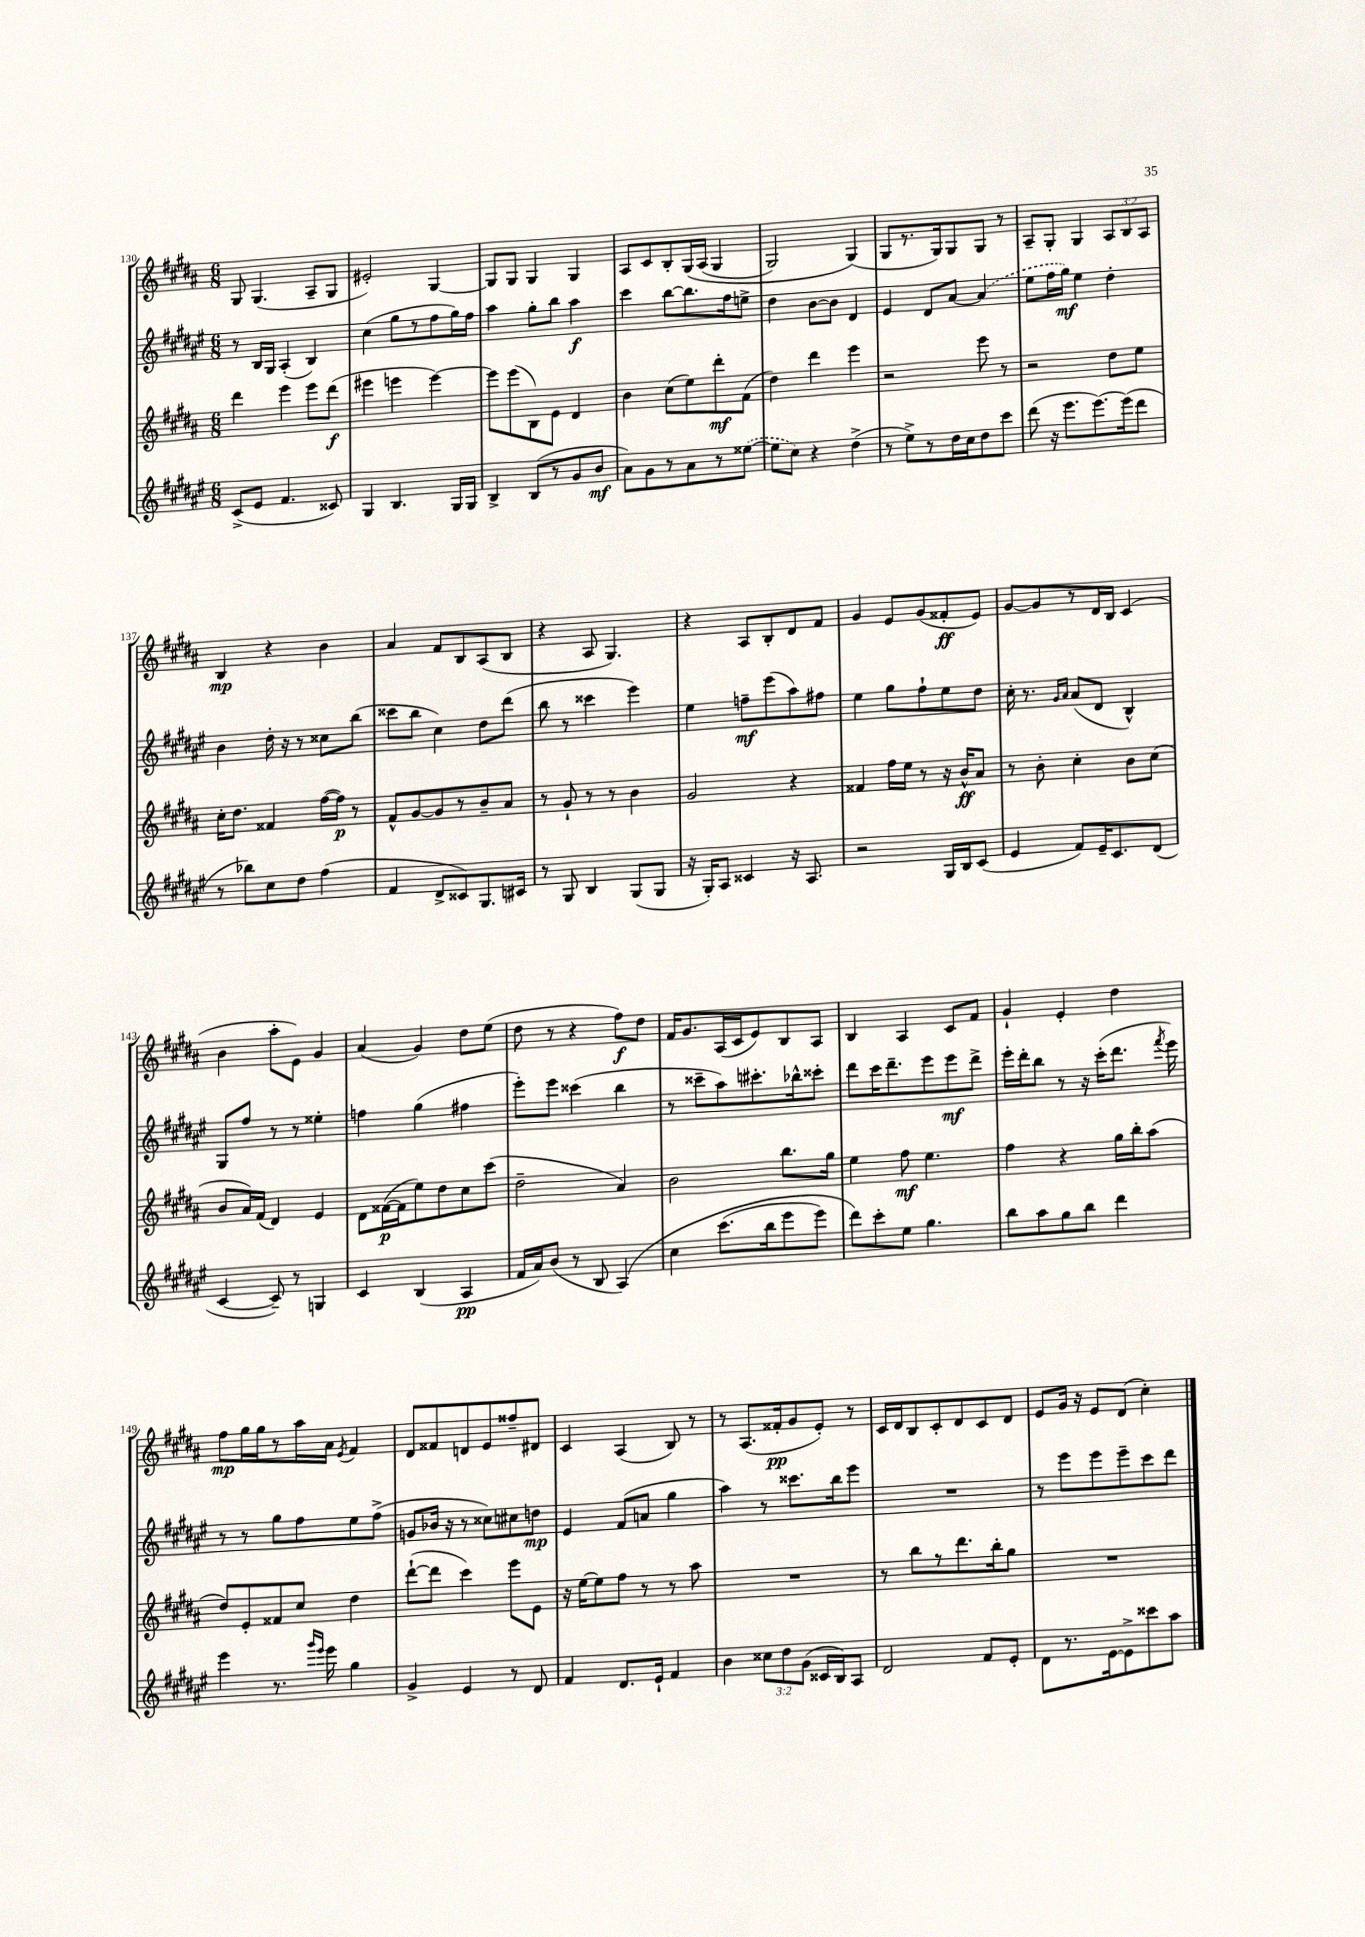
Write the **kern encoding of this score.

**kern	**dynam	**kern	**dynam	**kern	**dynam	**kern	**dynam
*part4	*part4	*part3	*part3	*part2	*part2	*part1	*part1
*staff4	*staff4	*staff3	*staff3	*staff2	*staff2	*staff1	*staff1
*clefG2	*	*clefG2	*	*clefG2	*	*clefG2	*
*k[f#c#g#d#a#e#]	*	*k[f#c#g#d#a#]	*	*k[f#c#g#d#a#e#]	*	*k[f#c#g#d#a#]	*
*M6/8	*	*M6/8	*	*M6/8	*	*M6/8	*
=130	=130	=130	=130	=130	=130	=130	=130
(8c#^/L	.	4ddd#\	.	8r	.	8G#/	.
8e#/J	.	.	.	16B/LL	.	(4.G#/	.
.	.	.	.	16G#/JJ	.	.	.
4.f#/	.	4eee\	.	(4A#'/	.	.	.
.	.	8eee\L	.	4B/)	.	8A#~/L	.
8c##X/)	.	(8ddd#\J	f	.	.	8G#/J	.
=131	=131	=131	=131	=131	=131	=131	=131
4G#/	.	4eee#X\	.	(4cc#\	.	2e#X'/)	.
4.B/	.	4eeen\	.	8gg#\L	.	.	.
.	.	.	.	8r	.	.	.
.	.	[4eee\)	.	8ff#\	.	[4G#/	.
16G#/LL	.	.	.	16gg#\L)	.	.	.
16G#/JJ	.	.	.	16ff#\JJ	.	.	.
=132	=132	=132	=132	=132	=132	=132	=132
4B^/	.	8eee\L]	.	4aa#\	.	8G#/L]	.
.	.	(8eee\	.	.	.	8G#/J	.
(8B/L	.	8B\)	.	8gg#'\L	.	4G#/	.
8r	.	8e\J	.	8bb\J	.	.	.
8g#/	.	4d#/	.	4aa#\	f	4G#/	.
8b/J	mf	.	.	.	.	.	.
=133	=133	=133	=133	=133	=133	=133	=133
8a#\L)	.	4b\	.	4ccc#\	.	8A#/L	.
8g#\	.	.	.	.	.	8c#/	.
8r	.	(8cc#\L	.	[8bb\L	.	8B'/	.
8a#\	.	8ee\)	.	8.bb\]	.	(16G#/L	.
.	.	.	.	.	.	(16A#/JJ	.
8r	.	8ddd#'\	mf	.	.	4G#/	.
.	.	.	.	16ff#\k	.	.	.
([8ee##X\J	.	(8f#\J	.	8een^\J	.	.	.
=134	=134	=134	=134	=134	=134	=134	=134
8ee##\L]	.	4dd#\)	.	4dd#\	.	2G#/)	.
8cc#\J)	.	.	.	.	.	.	.
4r	.	4ddd#\	.	[8b\L	.	.	.
.	.	.	.	8b\J]	.	.	.
(4dd#^\	.	4eee\	.	4d#/	.	(4G#/)	.
=135	=135	=135	=135	=135	=135	=135	=135
8r	.	2r	.	4e#/	.	8G#/L	.
8ee#^\L)	.	.	.	.	.	8.r	.
8r	.	.	.	8d#/L	.	.	.
.	.	.	.	.	.	16G#/k)	.
16dd#\L	.	.	.	[8a#/J	.	8G#/	.
16cc#\J	.	.	.	.	.	.	.
8dd#\	.	8eee\	.	(4a#/]	.	8G#/J	.
8ccc#\J	.	8r	.	.	.	8r	.
=136	=136	=136	=136	=136	=136	=136	=136
(8ddd#\	.	2r	.	8ee#\L	.	8A#~/L	.
16r	.	.	.	16ff#\L	.	8G#'/J	.
8.eee#\L	.	.	.	16gg#\JJ)	mf	.	.
.	.	.	.	4ee#\	.	4G#/	.
[8.eee#\)	.	.	.	.	.	.	.
.	.	8dd#\L	.	4dd#'\	.	12A#/L	.
(16eee#\k]	.	.	.	.	.	.	.
.	.	.	.	.	.	12B/	.
8ddd#\J	.	8ee\J	.	.	.	.	.
.	.	.	.	.	.	12A#/J	.
!!LO:LB:g=z
=137	=137	=137	=137	=137	=137	=137	=137
8r	.	16cc#'\KL	.	4b\	.	4B/	mp
.	.	8.dd#\J	.	.	.	.	.
8bb-X\L)	.	.	.	.	.	.	.
8cc#\	.	4f##X/	.	16dd#'\	.	4r	.
.	.	.	.	16r	.	.	.
8dd#\J	.	.	.	8r	.	.	.
(4ff#\	.	([16ff#\LL	.	8cc##X\L	.	4b\	.
.	.	16ff#\JJ])	p	.	.	.	.
.	.	8r	.	(8bb\J	.	.	.
=138	=138	=138	=138	=138	=138	=138	=138
4f#/	.	8f#^^/L	.	8ccc##X\L	.	4a#/	.
.	.	[8g#/	.	8bb\J	.	.	.
8d#^/L	.	8g#/]	.	4cc#\)	.	8f#/L	.
8c##X/)	.	8r	.	.	.	8B/	.
8.G#/	.	8b~/	.	8dd#\L	.	(8A#/	.
.	.	8a#/J	.	(8ddd#\J	.	8B/J	.
16c#X/Jk	.	.	.	.	.	.	.
=139	=139	=139	=139	=139	=139	=139	=139
8r	.	8r	.	8bb\	.	4r	.
8G#/	.	8g#`/	.	8r	.	.	.
4B/	.	8r	.	4ccc##X\	.	8A#/	.
.	.	8r	.	.	.	4.G#/)	.
(8G#/L	.	4b\	.	4eee#\)	.	.	.
8G#/J	.	.	.	.	.	.	.
=140	=140	=140	=140	=140	=140	=140	=140
16r	.	2g#/	.	4ee#\	.	4r	.
16G#'/KL)	.	.	.	.	.	.	.
8A#/J	.	.	.	.	.	.	.
4c##X/	.	.	.	8ffn~\L	mf	8A#/L	.
.	.	.	.	(8eee#\	.	8B'/	.
16r	.	4r	.	8aa#\)	.	8d#/	.
8.A#/	.	.	.	.	.	.	.
.	.	.	.	8ff#X\J	.	8f#/J	.
=141	=141	=141	=141	=141	=141	=141	=141
2r	.	4f##X/	.	4ee#\	.	4g#/	.
.	.	16ff#\LL	.	8gg#\L	.	8e/L	.
.	.	16ee\JJ	.	.	.	.	.
.	.	8r	.	8ff#`\	.	(8g#/	.
16G#/LL	.	16r	.	8ee#\	.	8f##X'/	ff
16B/J	.	16b^^/KL	ff	.	.	.	.
(8c#/J	.	8a#/J	.	8dd#\J	.	8e/J)	.
=142	=142	=142	=142	=142	=142	=142	=142
4e#/	.	8r	.	16cc#'\	.	[8g#/L	.
.	.	.	.	8.r	.	.	.
.	.	8b'\	.	.	.	8g#/]	.
.	.	.	.	16qqg#/LL	.	.	.
.	.	.	.	16qqa#/JJ	.	.	.
8f#/L)	.	4cc#'\	.	(8a#/L	.	8r	.
16e#~/K	.	.	.	8d#/J	.	16d#/L	.
8.c#/	.	.	.	.	.	16B/JJ	.
.	.	8b\L	.	4B^^/)	.	(4c#/	.
(8d#/J	.	(8cc#\J	.	.	.	.	.
!!LO:LB:g=z
=143	=143	=143	=143	=143	=143	=143	=143
[4c#/	.	8b/L	.	8G#/L	.	4b\	.
.	.	16a#/L)	.	8ff#/J	.	.	.
.	.	(16f#/JJ	.	.	.	.	.
8c#~/])	.	4d#/)	.	8r	.	8aa#'\L	.
8r	.	.	.	8r	.	8e\J)	.
4Gn/	.	4e/	.	4ee##X'\	.	4g#/	.
=144	=144	=144	=144	=144	=144	=144	=144
4c#/	.	8d#\L	.	4ffn\	.	(4a#/	.
.	.	([16f##X\L	p	.	.	.	.
.	.	16f##\J]	.	.	.	.	.
(4B/	.	8ee\)	.	(4gg#\	.	4g#/)	.
.	.	8dd#\	.	.	.	.	.
4A#/	pp	8cc#\	.	4ff#X\	.	8dd#\L	.
.	.	(8ccc#\J	.	.	.	(8ee\J	.
=145	=145	=145	=145	=145	=145	=145	=145
16f#/LL	.	2dd#~\	.	8eee#'\L)	.	8dd#\	.
16a#/J)	.	.	.	.	.	.	.
(8b/J	.	.	.	8eee#\J	.	8r	.
8r	.	.	.	(4ccc##X\	.	4r	.
8B/	.	.	.	.	.	.	.
(4A#/)	.	4a#/)	.	4bb\	.	8ff#\L)	f
.	.	.	.	.	.	8dd#\J	.
=146	=146	=146	=146	=146	=146	=146	=146
4cc#\	.	2b\	.	8r	.	16f#/KL	.
.	.	.	.	.	.	8.g#/	.
.	.	.	.	8ccc##X~\L	.	.	.
(8.ccc#\L	.	.	.	8aa#\)	.	(16A#/L	.
.	.	.	.	.	.	16c#/J	.
.	.	.	.	8.ccc#X'\	.	8e/)	.
16bb\k	.	.	.	.	.	.	.
8eee#\	.	8.bb\L	.	.	.	8B/	.
.	.	.	.	16bb-X^^\k	.	.	.
8eee#\J)	.	.	.	8ccc##X'\J	.	8A#/J	.
.	.	16gg#\Jk	.	.	.	.	.
=147	=147	=147	=147	=147	=147	=147	=147
8ddd#\L)	.	4ee\	.	8ddd#\L	.	4B/	.
8ccc#'\	.	.	.	16ccc#\K	.	.	.
.	.	.	.	8.ddd#~\	.	.	.
8ee#\J	.	8ff#\	mf	.	.	4A#/	.
4.gg#\	.	4.ee\	.	8eee#\	.	.	.
.	.	.	.	8eee#\	mf	8c#/L	.
.	.	.	.	8ddd#^\J	.	8f#/J	.
=148	=148	=148	=148	=148	=148	=148	=148
8bb\L	.	4ff#\	.	16eee#'\LL	.	4g#`/	.
.	.	.	.	16ddd#'\J	.	.	.
8aa#\	.	.	.	8bb\J	.	.	.
8gg#\	.	4r	.	8r	.	4e'/	.
8bb\J	.	.	.	16r	.	.	.
.	.	.	.	(16ccc#'\KL	.	.	.
4ddd#\	.	16gg#\LL	.	8.ddd#\J	.	4dd#\	.
.	.	16bb'\J	.	.	.	.	.
.	.	(8aa#\J	.	.	.	.	.
.	.	.	.	8qfff#/	.	.	.
.	.	.	.	16eee#\)	.	.	.
!!LO:LB:g=z
=149	=149	=149	=149	=149	=149	=149	=149
4eee#\	.	8dd#/L)	.	8r	.	8ff#\L	mp
.	.	8e'/	.	8r	.	16gg#\L	.
.	.	.	.	.	.	16gg#\J	.
8.r	.	8f##X/	.	8gg#\L	.	8r	.
.	.	8cc#/J	.	8ff#\	.	16aa#\L	.
16qqggg#/LL	.	.	.	.	.	.	.
16qqeee#/JJ	.	.	.	.	.	.	.
16eee#\	.	.	.	.	.	16a#\JJ	.
.	.	.	.	.	.	8qe/	.
4gg#\	.	4dd#\	.	8ee#\	.	4f#/	.
.	.	.	.	(8ff#^\J	.	.	.
=150	=150	=150	=150	=150	=150	=150	=150
4g#^/	.	([8ddd#`\L	.	8gn/L	.	8d#/L	.
.	.	8ddd#\J]	.	16b-X/Jk	.	8f##X/	.
.	.	.	.	16r	.	.	.
4e#/	.	4ccc#\)	.	8r	.	8dn/	.
.	.	.	.	8cc##X\L)	.	8e/	.
8r	.	8eee\L	.	8cc#X\	.	8ff##X~/	.
8d#/	.	8e\J	.	8ddn\J	mp	8d#X/J	.
=151	=151	=151	=151	=151	=151	=151	=151
4f#/	.	16r	.	4e#/	.	4c#/	.
.	.	[16ee\KL	.	.	.	.	.
.	.	8ee\]	.	.	.	.	.
8.d#/L	.	8ff#\J	.	(8f#/L	.	(4A#/	.
.	.	8r	.	8an/J	.	.	.
16e#`/Jk	.	.	.	.	.	.	.
4f#/	.	8r	.	4gg#\	.	8B/)	.
.	.	8aa#\	.	.	.	8r	.
=152	=152	=152	=152	=152	=152	=152	=152
4b\	.	2.r	.	4aa#\)	.	8r	.
.	.	.	.	.	.	(8.A#/L	.
12cc##X\L	.	.	.	8r	.	.	.
.	.	.	.	.	.	16f##X'/k	pp
12dd#\	.	.	.	.	.	.	.
.	.	.	.	8.ccc##X\L	.	8g#/	.
(12g#\J	.	.	.	.	.	.	.
16c##X/LL	.	.	.	.	.	8e'/J)	.
16B/J)	.	.	.	16bb\k	.	.	.
8A#/J	.	.	.	8eee#\J	.	8r	.
=153	=153	=153	=153	=153	=153	=153	=153
2d#/	.	8r	.	2.r	.	16c#/LL	.
.	.	.	.	.	.	16d#/J	.
.	.	8bb\L	.	.	.	8B/	.
.	.	8r	.	.	.	8c#'/	.
.	.	8.ddd#\	.	.	.	8d#/	.
8f#/L	.	.	.	.	.	8c#/	.
.	.	16bb'\k	.	.	.	.	.
8e#'/J	.	8gg#\J	.	.	.	8d#/J	.
=154	=154	=154	=154	=154	=154	=154	=154
8d#\L	.	2.r	.	8r	.	8e/L	.
8.r	.	.	.	8eee#\L	.	16g#/Jk	.
.	.	.	.	.	.	16r	.
.	.	.	.	8eee#\	.	8e/L	.
[16e#\k	.	.	.	.	.	.	.
8e#^\]	.	.	.	8eee#~\	.	(8d#/J	.
8ccc##X\	.	.	.	8ccc#\	.	4cc#'\)	.
8aa#\J	.	.	.	8ddd#\J	.	.	.
==	==	==	==	==	==	==	==
*-	*-	*-	*-	*-	*-	*-	*-
